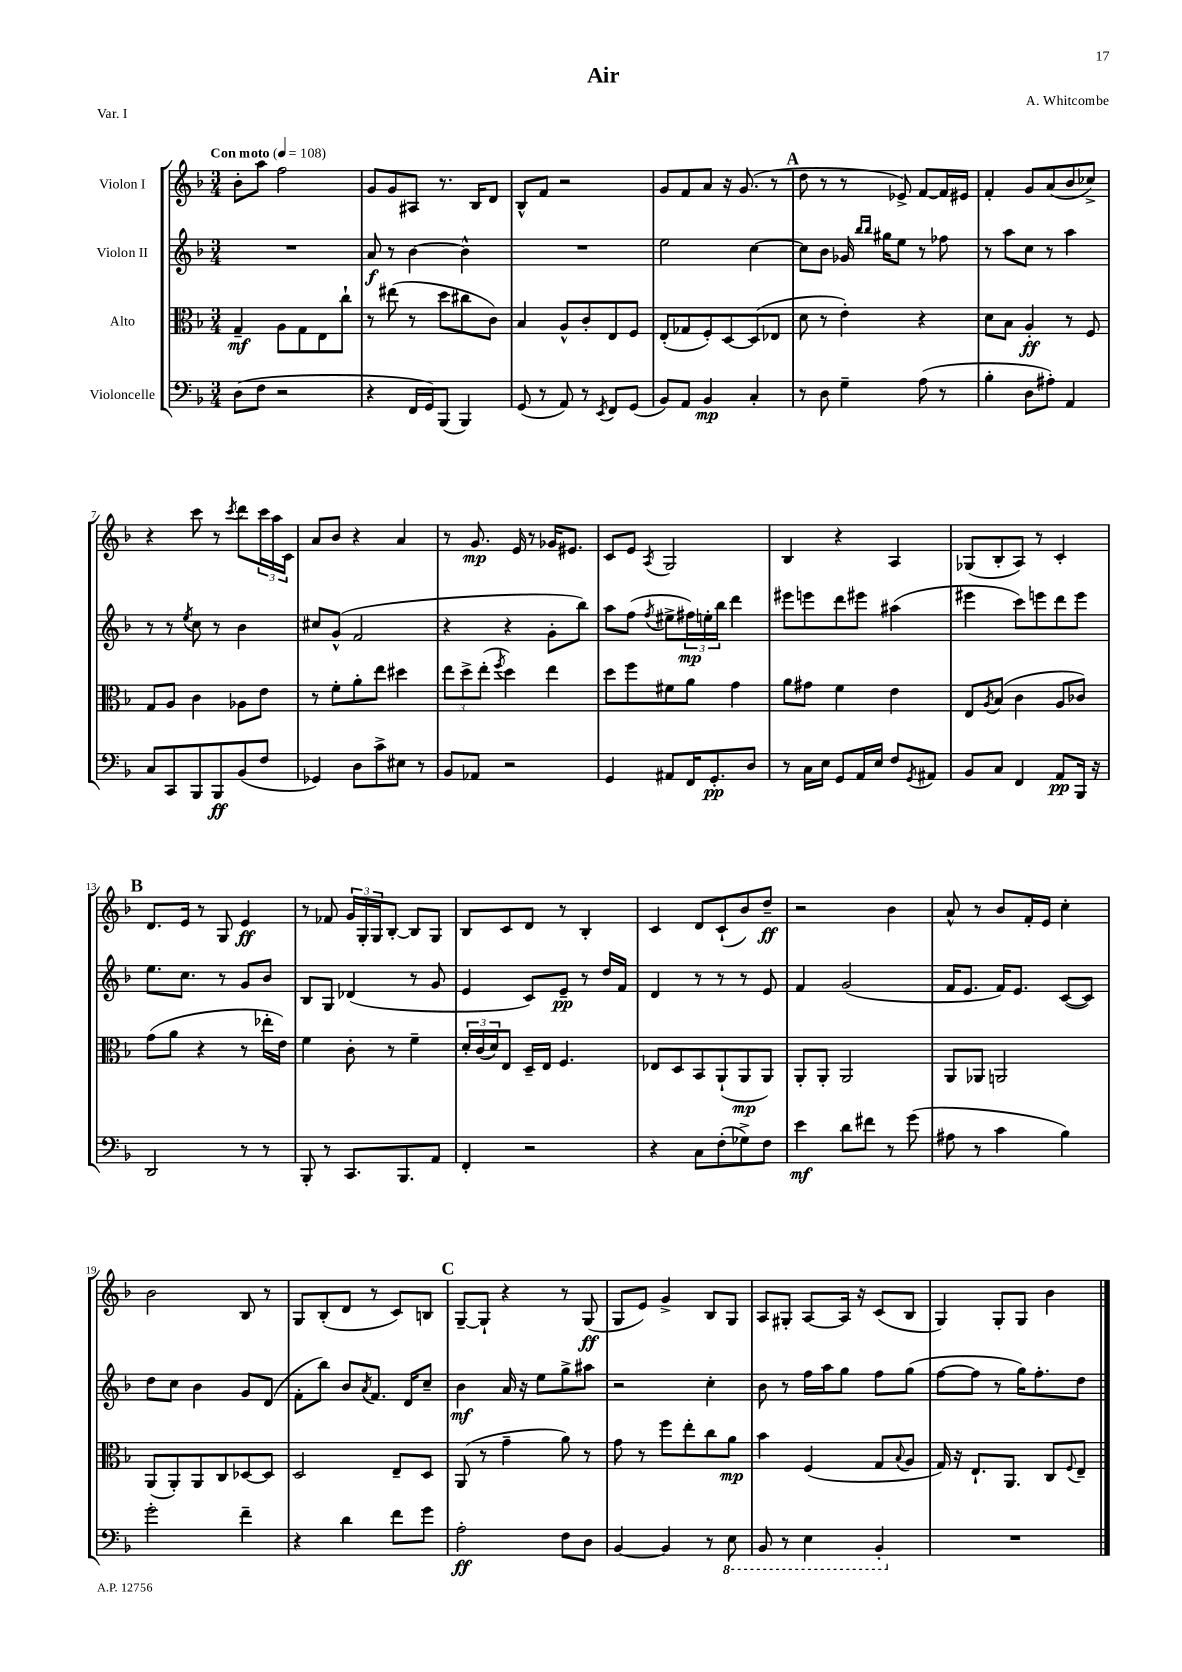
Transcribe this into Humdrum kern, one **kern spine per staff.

**kern	**dynam	**kern	**dynam	**kern	**dynam	**kern	**dynam
*part4	*part4	*part3	*part3	*part2	*part2	*part1	*part1
*staff4	*staff4	*staff3	*staff3	*staff2	*staff2	*staff1	*staff1
*I"Violoncelle	*	*I"Alto	*	*I"Violon II	*	*I"Violon I	*
*clefF4	*	*clefC3	*	*clefG2	*	*clefG2	*
*k[b-]	*	*k[b-]	*	*k[b-]	*	*k[b-]	*
*M3/4	*	*M3/4	*	*M3/4	*	*M3/4	*
*MM108	*	*MM108	*	*MM108	*	*MM108	*
=1	=1	=1	=1	=1	=1	=1	=1
!	!	!	!	!	!	!LO:TX:a:B:t=Con moto	!
(8D\L	.	4G~/	mf	2.r	.	8b-'\L	.
8F\J	.	.	.	.	.	8aa\J	.
2r	.	8A\L	.	.	.	2ff\	.
.	.	8G\	.	.	.	.	.
.	.	8E\	.	.	.	.	.
.	.	8cc`\J	.	.	.	.	.
=2	=2	=2	=2	=2	=2	=2	=2
4r	.	8r	.	8a/	f	8g/L	.
.	.	(8ee#X\	.	8r	.	8g/	.
16FF/LL	.	8r	.	[4b-\	.	8A#X/J	.
16GG/J)	.	.	.	.	.	.	.
(8BBB-/J	.	8dd\L	.	.	.	8.r	.
4BBB-/)	.	8cc#X\	.	4b-^^\]	.	.	.
.	.	.	.	.	.	16B-/KL	.
.	.	8c\J)	.	.	.	8d/J	.
=3	=3	=3	=3	=3	=3	=3	=3
(8GG/	.	4B-/	.	2.r	.	8B-^^/L	.
8r	.	.	.	.	.	8f/J	.
8AA/)	.	8A^^/L	.	.	.	2r	.
8r	.	8c'/	.	.	.	.	.
8qEE/	.	.	.	.	.	.	.
8FF/L	.	8E/	.	.	.	.	.
(8GG/J	.	8F/J	.	.	.	.	.
=4	=4	=4	=4	=4	=4	=4	=4
8BB-/L)	.	(8E'/L	.	2ee\	.	8g/L	.
8AA/J	.	8G-X/	.	.	.	8f/	.
4BB-/	mp	8F'/)	.	.	.	8a/J	.
.	.	[8D/	.	.	.	16r	.
.	.	.	.	.	.	(8.g/	.
4C'/	.	(8D/]	.	[4cc\	.	.	.
.	.	8E-X/J	.	.	.	8r	.
!!LO:REH:place=s1:t=A
=5	=5	=5	=5	=5	=5	=5	=5
8r	.	8d\	.	8cc\L]	.	8dd\	.
8D\	.	8r	.	8b-\J	.	8r	.
4G~\	.	4e'\)	.	16g-X/	.	8r	.
.	.	.	.	16qqbb-/LL	.	.	.
.	.	.	.	16qqbb-/JJ	.	.	.
.	.	.	.	16gg#X\KL	.	.	.
.	.	.	.	8ee\J	.	8e-X^/)	.
(8A\	.	4r	.	8r	.	[8f/L	.
8r	.	.	.	8ff-X\	.	16f/L]	.
.	.	.	.	.	.	16e#X/JJ	.
=6	=6	=6	=6	=6	=6	=6	=6
4B-'\	.	8d\L	.	8r	.	4f'/	.
.	.	8B-\J	.	8aa\L	.	.	.
8D\L	.	4A'/	ff	8cc\J	.	8g/L	.
8A#X'\J)	.	.	.	8r	.	(8a/	.
4AA/	.	8r	.	4aa\	.	8b-/	.
.	.	8F/	.	.	.	8cc-X^/J)	.
!!LO:LB:g=z
=7	=7	=7	=7	=7	=7	=7	=7
8C/L	.	8G/L	.	8r	.	4r	.
8CC/	.	8A/J	.	8r	.	.	.
.	.	.	.	8qee/	.	.	.
8BBB-/	.	4c\	.	8cc\	.	8ccc\	.
8BBB-/	ff	.	.	8r	.	8r	.
.	.	.	.	.	.	8qccc/	.
(8BB-/	.	8A-X\L	.	4b-\	.	8ddd\L	.
8F/J	.	8e\J	.	.	.	24ccc\L	.
.	.	.	.	.	.	24aa\	.
.	.	.	.	.	.	24c\JJ	.
=8	=8	=8	=8	=8	=8	=8	=8
4GG-X/)	.	8r	.	8cc#X/L	.	8a/L	.
.	.	8f'\L	.	(8g^^/J	.	8b-/J	.
8D\L	.	8a'\	.	2f/	.	4r	.
8c^\	.	8ee\J	.	.	.	.	.
8E#X\J	.	4dd#X\	.	.	.	4a/	.
8r	.	.	.	.	.	.	.
=9	=9	=9	=9	=9	=9	=9	=9
8BB-/L	.	12ee\L	.	4r	.	8r	.
.	.	12dd^\	.	.	.	.	.
8AA-X/J	.	.	.	.	.	8.g/	mp
.	.	(12ee'\J	.	.	.	.	.
.	.	8qff/	.	.	.	.	.
2r	.	4dd\)	.	4r	.	.	.
.	.	.	.	.	.	16e/	.
.	.	.	.	.	.	8r	.
.	.	4ee\	.	8g'\L	.	16g-X/KL	.
.	.	.	.	.	.	8.e#X/J	.
.	.	.	.	8bb-\J)	.	.	.
=10	=10	=10	=10	=10	=10	=10	=10
4GG/	.	8dd\L	.	8aa\L	.	8c/L	.
.	.	8ff\	.	(8ff\J	.	8e/J	.
.	.	.	.	8qff/	.	8qA/	.
8AA#X/L	.	8f#X\	.	8ee#X^\L	.	2G/	.
16FF/K	.	8a\J	.	24ff#X\L)	mp	.	.
.	.	.	.	24een'\	.	.	.
8.GG'/	pp	.	.	.	.	.	.
.	.	.	.	24bb-\JJ	.	.	.
.	.	4g\	.	4ddd\	.	.	.
8D/J	.	.	.	.	.	.	.
=11	=11	=11	=11	=11	=11	=11	=11
8r	.	8a\L	.	8eee#X\L	.	4B-/	.
16C\LL	.	8g#X\J	.	8eeen\	.	.	.
16E\JJ	.	.	.	.	.	.	.
8GG/L	.	4f\	.	8ddd\	.	4r	.
16AA/L	.	.	.	8eee#X\J	.	.	.
16E/JJ	.	.	.	.	.	.	.
8F/L	.	4e\	.	(4aa#X\	.	4A/	.
8qGG/	.	.	.	.	.	.	.
8AA#X/J	.	.	.	.	.	.	.
=12	=12	=12	=12	=12	=12	=12	=12
8BB-/L	.	8E/L	.	4eee#X\	.	(8G-X/L	.
.	.	8qA/	.	.	.	.	.
8C/J	.	(8B-/J	.	.	.	8B-'/	.
4FF/	.	4c\	.	8ccc\L)	.	8A/J)	.
.	.	.	.	8eeen\	.	8r	.
8AA/L	pp	8A/L	.	8ddd\	.	4c'/	.
16BBB-/Jk	.	8c-X/J)	.	8eee\J	.	.	.
16r	.	.	.	.	.	.	.
!!LO:LB:g=z
!!LO:REH:place=s1:t=B
=13	=13	=13	=13	=13	=13	=13	=13
2DD/	.	(8g\L	.	8.ee\L	.	8.d/L	.
.	.	8a\J	.	.	.	.	.
.	.	.	.	8.cc\J	.	16e/Jk	.
.	.	4r	.	.	.	8r	.
.	.	.	.	8r	.	8G/	.
8r	.	8r	.	8g/L	.	4e/	ff
8r	.	16ee-X'\LL	.	8b-/J	.	.	.
.	.	16e\JJ)	.	.	.	.	.
=14	=14	=14	=14	=14	=14	=14	=14
8BBB-'/	.	4f\	.	8B-/L	.	8r	.
8r	.	.	.	8G/J	.	8f-X/	.
8.CC/L	.	8c'\	.	(4d-X/	.	24g/LL	.
.	.	.	.	.	.	24G'/	.
.	.	.	.	.	.	24G/J	.
.	.	8r	.	.	.	[8B-'/J	.
8.BBB-/	.	.	.	.	.	.	.
.	.	4f~\	.	8r	.	8B-/L]	.
8AA/J	.	.	.	8g/	.	8G/J	.
=15	=15	=15	=15	=15	=15	=15	=15
4FF'/	.	24d'/LL	.	4e/	.	8B-/L	.
.	.	(24c/	.	.	.	.	.
.	.	24d/J)	.	.	.	.	.
.	.	8E/J	.	.	.	8c/	.
2r	.	16D~/LL	.	8c/L)	.	8d/J	.
.	.	16E/JJ	.	.	.	.	.
.	.	4.F/	.	8e~/J	pp	8r	.
.	.	.	.	8r	.	4B-'/	.
.	.	.	.	16dd/LL	.	.	.
.	.	.	.	16f/JJ	.	.	.
=16	=16	=16	=16	=16	=16	=16	=16
4r	.	8E-X/L	.	4d/	.	4c/	.
.	.	8D/	.	.	.	.	.
8C\L	.	8BB-/	.	8r	.	8d/L	.
(8F'\	.	(8AA`/	.	8r	.	(8c`/	.
8G-X^\)	.	8AA/	mp	8r	.	8b-/)	.
8F\J	.	8AA/J)	.	8e/	.	8dd~/J	ff
=17	=17	=17	=17	=17	=17	=17	=17
4e\	mf	8AA'/L	.	4f/	.	2r	.
.	.	8AA'/J	.	.	.	.	.
8d\L	.	2AA/	.	(2g/	.	.	.
8f#X\J	.	.	.	.	.	.	.
8r	.	.	.	.	.	4b-\	.
(8g\	.	.	.	.	.	.	.
=18	=18	=18	=18	=18	=18	=18	=18
8A#X\	.	8AA/L	.	16f/KL	.	8a^^/	.
.	.	.	.	8.e/J	.	.	.
8r	.	8AA-X/J	.	.	.	8r	.
4c\	.	2AAn/	.	16f/KL)	.	8b-/L	.
.	.	.	.	8.e/J	.	.	.
.	.	.	.	.	.	16f'/L	.
.	.	.	.	.	.	16e/JJ	.
4B-\)	.	.	.	([8c/L	.	4cc'\	.
.	.	.	.	8c/J])	.	.	.
!!LO:LB:g=z
=19	=19	=19	=19	=19	=19	=19	=19
2g'\	.	(8AA/L	.	8dd\L	.	2b-\	.
.	.	8AA'/)	.	8cc\J	.	.	.
.	.	8AA/	.	4b-\	.	.	.
.	.	8C/	.	.	.	.	.
4f~\	.	[8D-X/	.	8g/L	.	8B-/	.
.	.	8D-/J]	.	(8d/J	.	8r	.
=20	=20	=20	=20	=20	=20	=20	=20
4r	.	2D/	.	8f'\L	.	8G/L	.
.	.	.	.	8bb-\J)	.	(8B-'/	.
4d\	.	.	.	8b-/L	.	8d/J	.
.	.	.	.	8qa/	.	.	.
.	.	.	.	8.f/J	.	8r	.
8f\L	.	8E~/L	.	.	.	8c/L)	.
.	.	.	.	16d/KL	.	.	.
8g\J	.	8D/J	.	8cc~/J	.	8Bn/J	.
!!LO:REH:place=s1:t=C
=21	=21	=21	=21	=21	=21	=21	=21
2A'\	ff	(8AA/	.	4b-\	mf	[8G~/L	.
.	.	8r	.	.	.	8G`/J]	.
.	.	4g~\	.	16a/	.	4r	.
.	.	.	.	16r	.	.	.
.	.	.	.	8ee\L	.	.	.
8F\L	.	8a\)	.	8gg^\	.	8r	.
8D\J	.	8r	.	8aa#X\J	.	(8G/	ff
=22	=22	=22	=22	=22	=22	=22	=22
[4BB-/	.	8g\	.	2r	.	8G/L	.
.	.	8r	.	.	.	8e/J)	.
4BB-/]	.	8ff\L	.	.	.	4g^/	.
.	.	8ee'\	.	.	.	.	.
8r	.	8cc\	.	4cc'\	.	8B-/L	.
*8ba	*	*	*	*	*	*	*
8EE\	.	8a\J	mp	.	.	8G/J	.
=23	=23	=23	=23	=23	=23	=23	=23
8BBB-/	.	4b-\	.	8b-\	.	8A/L	.
8r	.	.	.	8r	.	8G#X'/J	.
4EE\	.	(4F/	.	16ff\LL	.	[8A/L	.
.	.	.	.	16aa\J	.	.	.
.	.	.	.	8gg\J	.	16A/Jk]	.
.	.	.	.	.	.	16r	.
4BBB-'/	.	8G/L	.	8ff\L	.	(8c/L	.
.	.	8qqB-/	.	.	.	.	.
.	.	8A/J	.	(8gg\J	.	8B-/J	.
=24	=24	=24	=24	=24	=24	=24	=24
*X8ba	*	*	*	*	*	*	*
2.r	.	16G/)	.	[8ff\L	.	4G/)	.
.	.	16r	.	.	.	.	.
.	.	8.E`/L	.	8ff\J]	.	.	.
.	.	.	.	8r	.	8G'/L	.
.	.	8.AA/J	.	.	.	.	.
.	.	.	.	16gg\KL)	.	8G/J	.
.	.	.	.	8.ff'\	.	.	.
.	.	8C/L	.	.	.	4b-\	.
.	.	8qqF/	.	.	.	.	.
.	.	8E~/J	.	8dd\J	.	.	.
==	==	==	==	==	==	==	==
*-	*-	*-	*-	*-	*-	*-	*-
